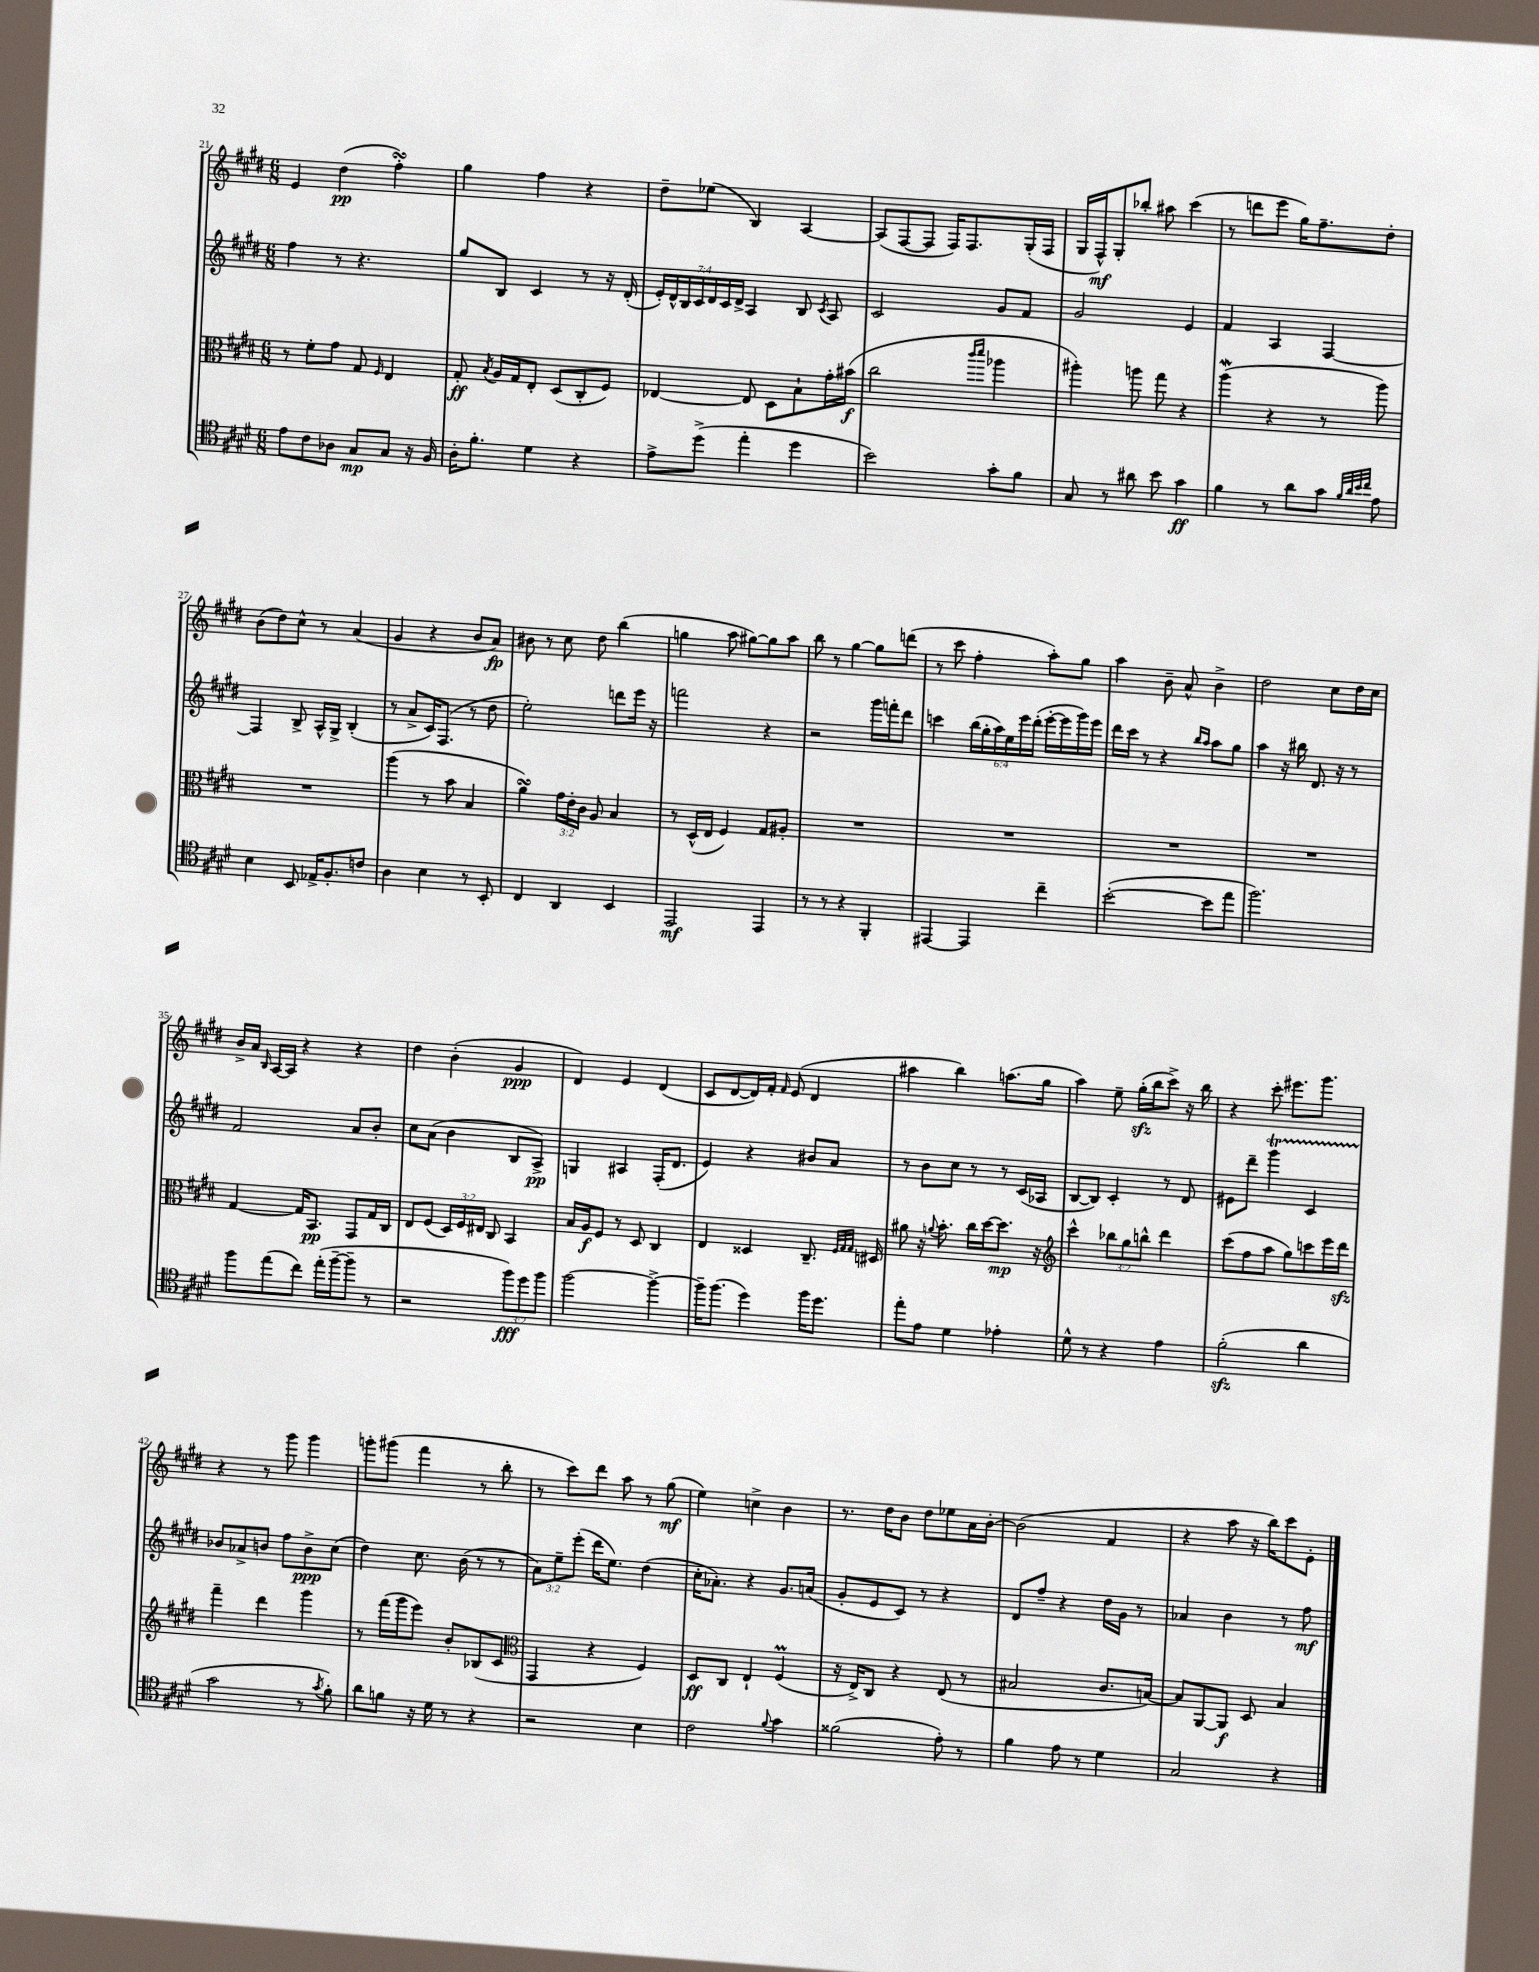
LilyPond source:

<<
\new StaffGroup <<
\new Staff = "s0" {
    \clef treble \key e \major \numericTimeSignature \time 6/8
    \autoBeamOff e'4 dis''4\pp( fis''4-.\turn) |
    gis''4 fis''4 r4 |
    dis''8[-- ees''8]( b4) a4~ |
    a8[( fis8~ fis8] fis16[) fis8. gis16-.( fis16] |
    gis16[ fis16-^\mf) gis8-. bes''8]-. ais''8 cis'''4( |
    r8 d'''8[ e'''8] gis''16[) fis''8.-- dis''8]-. |
    b'8[( dis''8) cis''8]-^ r8 a'4( |
    gis'4 r4 b'8[ a'8]\fp) |
    bis'8 r8 cis''8 dis''8 b''4( |
    g''4 a''8 gis''8[~) gis''8 a''8] |
    b''8 r8 gis''4~ gis''8[ d'''8]( |
    r8 cis'''8 fis''4-. a''8[-.) gis''8] |
    a''4 b'8-- a'8-^ b'4-> |
    dis''2 cis''8[ dis''16 cis''16] |
    b'16[-> a'16] \grace { b16 } a16[~ a16] r4 r4 |
    dis''4 b'4-.( gis'4\ppp |
    dis'4) e'4 dis'4( |
    cis'8[ dis'8~ dis'16) fis'16]-. \grace { fis'16 } e'8( dis'4 |
    ais''4 b''4) a''8.[( gis''16] |
    a''4) e''8-- gis''16[-.\sfz( b''16 cis'''8]->) r16 b''16 |
    r4 cis'''8-. eis'''8.[ gis'''8.] |
    r4 r8 gis'''8 gis'''4 |
    g'''8[-. gis'''8]( fis'''4 r8 b''8-. |
    r8 cis'''8[) dis'''8] a''8 r8 gis''8\mf( |
    e''4) c''4-> b'4 |
    r8. dis''16[ b'8] dis''8[ ees''8 a'16 b'16]~-. |
    b'2( fis'4 |
    r4 a''8 r16 b''16[) cis'''8 e'8]-. \bar "|." |
}
\new Staff = "s1" {
    \clef treble \key e \major \numericTimeSignature \time 6/8 \override Staff.TupletNumber.text = #tuplet-number::calc-fraction-text
    \autoBeamOff fis''4 r8 r4. |
    gis''8[ b8] cis'4 r8 r16 dis'16-.( |
    \tuplet 7/4 { e'16[-.) dis'16-^ b16 cis'16 dis'16 cis'16 dis'16]-> } a4 b8 \acciaccatura { cis'8 } a8 |
    cis'2 gis'8[ fis'8] |
    gis'2 e'4 |
    fis'4 a4 fis4~ |
    fis4 b8-> a16[-^ gis16]-> b4-.( |
    r8 a'8[-> cis'16) fis8.]( r8 dis''8 |
    e''2-.) d'''8[ e'''16] r16 |
    f'''2 r4 |
    r2 gis'''16[ f'''16-. dis'''8] |
    c'''4 \tuplet 6/4 { b''16[( gis''16-. a''16) e''16 e'''16 dis'''16]-.( } e'''16[~-. e'''16 gis'''16) e'''16] |
    dis'''16[ cis'''16] r8 r4 \grace { b''16[ a''16] } a''8[ gis''8] |
    a''4 r16 bis''16 dis'8. r16 r8 |
    fis'2 a'8[ b'8]-. |
    cis''8[ a'8]( b'4 b8[ a8]->\pp) |
    g4 ais4 fis16[-.( dis'8.] |
    e'4) r4 bis'8[ a'8] |
    r8 b'8[ cis''8] r8 r8 cis'16[( aes16] |
    b8[~ b8]) cis'4-. r8 dis'8 |
    eis'8[ dis'''8]-- gis'''4\startTrillSpan cis'4 |
    bes'8[\stopTrillSpan aes'8-> b'8] fis''8[ b'8->\ppp cis''8]( |
    dis''4) cis''8. b'16( r8 r8 |
    \tuplet 3/2 { a'8[) e''8-- e'''8]-.( } dis'''16[ e''8.]) dis''4( |
    cis''16[-. aes'8.]-.) r4 gis'8.[ a'16]( |
    gis'8[-. e'8 cis'8]) r8 r4 |
    dis'8[ fis''8]-- r4 dis''16[ gis'16] r8 |
    aes'4 b'4 r8 fis''8\mf \bar "|." |
}
\new Staff = "s2" {
    \clef alto \key e \major \numericTimeSignature \time 6/8 \override Staff.TupletNumber.text = #tuplet-number::calc-fraction-text
    \autoBeamOff r8 fis'8[-. gis'8] gis8 \grace { fis16 } e4 |
    gis8-.\ff \acciaccatura { b8 } a16[ gis16 e8]-. dis8[( cis8-. fis8]) |
    ees4~ ees8 dis8[ b8-! gis'16-. bis'16]\f( |
    cis''2 \grace { cis'''16[ dis'''16] } aes''4 |
    ais''4-.) a''8 gis''8 r4 |
    a''4\mordent( r4 r8 a''8) |
    R2. |
    a''4( r8 b'8 b4 |
    a'4\turn) \tuplet 3/2 { gis'16[ e'16-. cis'16] } a8 b4 |
    r8 dis16[-^( e16] fis4) gis8[ ais8]-. |
    R2. |
    R2. |
    R2. |
    R2. |
    gis4~ gis16[ b,8.]\pp gis,8[ gis16 cis16] |
    e8[ fis8]( \tuplet 3/2 { dis16[) fis16 eis16] } cis8 b,4 |
    b16[ a16\f fis8] r8 dis8 cis4 |
    e4 disis4 cis8.-- \grace { fis32[ gis32 gis32] } dis16 |
    ais'8 r16 \appoggiatura { a'8 } b'8.-. cis''16[ dis''16~ dis''8.]\mp r16 |
    \clef treble cis'''4-^ \tuplet 3/2 { bes''8[ gis''8 b''8]-^ } dis'''4 |
    cis'''8[( fis''8 a''8] gis''8[) c'''8 e'''16 dis'''16]\sfz |
    fis'''4-- dis'''4 gis'''4 |
    r8 fis'''16[( gis'''16 e'''8]) b'8[-. bes8( cis'8] |
    \clef alto gis,4 r4 fis4) |
    dis8[\ff cis8] e4-! fis4\prall( |
    r16 e16[->) cis8] r4 e8( r8 |
    bis2 cis'8.[ b16]~) |
    b8[ a,8~ a,8]\f dis8 b4 \bar "|." |
}
\new Staff = "s3" {
    \clef tenor \key e \major \numericTimeSignature \time 6/8 \override Staff.TupletNumber.text = #tuplet-number::calc-fraction-text
    \autoBeamOff e'8[ cis'8 aes8] gis8[\mp gis8] r16 fis16 |
    a16[-. fis'8.]-. dis'4 r4 |
    e'8[-> dis''8]->( e''4-. dis''4 |
    b'2) gis'8[-. fis'8] |
    gis8 r8 ais'8 b'8 gis'4\ff |
    fis'4 r8 a'8[ gis'8] \grace { fis'32[ a'32 b'32 cis''32] } e'8 |
    b4 b,8 ees16[-> fis8.-. c'8] |
    a4 b4 r8 b,8-. |
    cis4 a,4 b,4 |
    e,2\mf e,4 |
    r8 r8 r4 fis,4-. |
    eis,4~ eis,4 cis''4-- |
    b'2~-.( b'8[ e''8] |
    fis''2.) |
    fis''8[ e''8( cis''8]) e''16[-.( fis''16~-- fis''8]-- r8 |
    r2 \tuplet 3/2 { fis''8[\fff) dis''8 fis''8] } |
    fis''2~ fis''4~-> |
    fis''16[-- fis''8.]( dis''4) fis''16[ dis''8.] |
    e''8[-. e'8] dis'4 ees'4-. |
    dis'8-^ r8 r4 e'4 |
    fis'2-.\sfz( a'4 |
    gis'2 r8 \acciaccatura { gis'8 } fis'8-.) |
    a'8[ f'8] r16 dis'16 r8 r4 |
    r2 b4 |
    cis'2 \appoggiatura { fis'8 } gis'4 |
    fisis'2( e'8-.) r8 |
    fis'4 e'8 r8 dis'4 |
    gis2 r4 \bar "|." |
}
>>
>>
\layout { \context { \Score currentBarNumber = #21 } }
